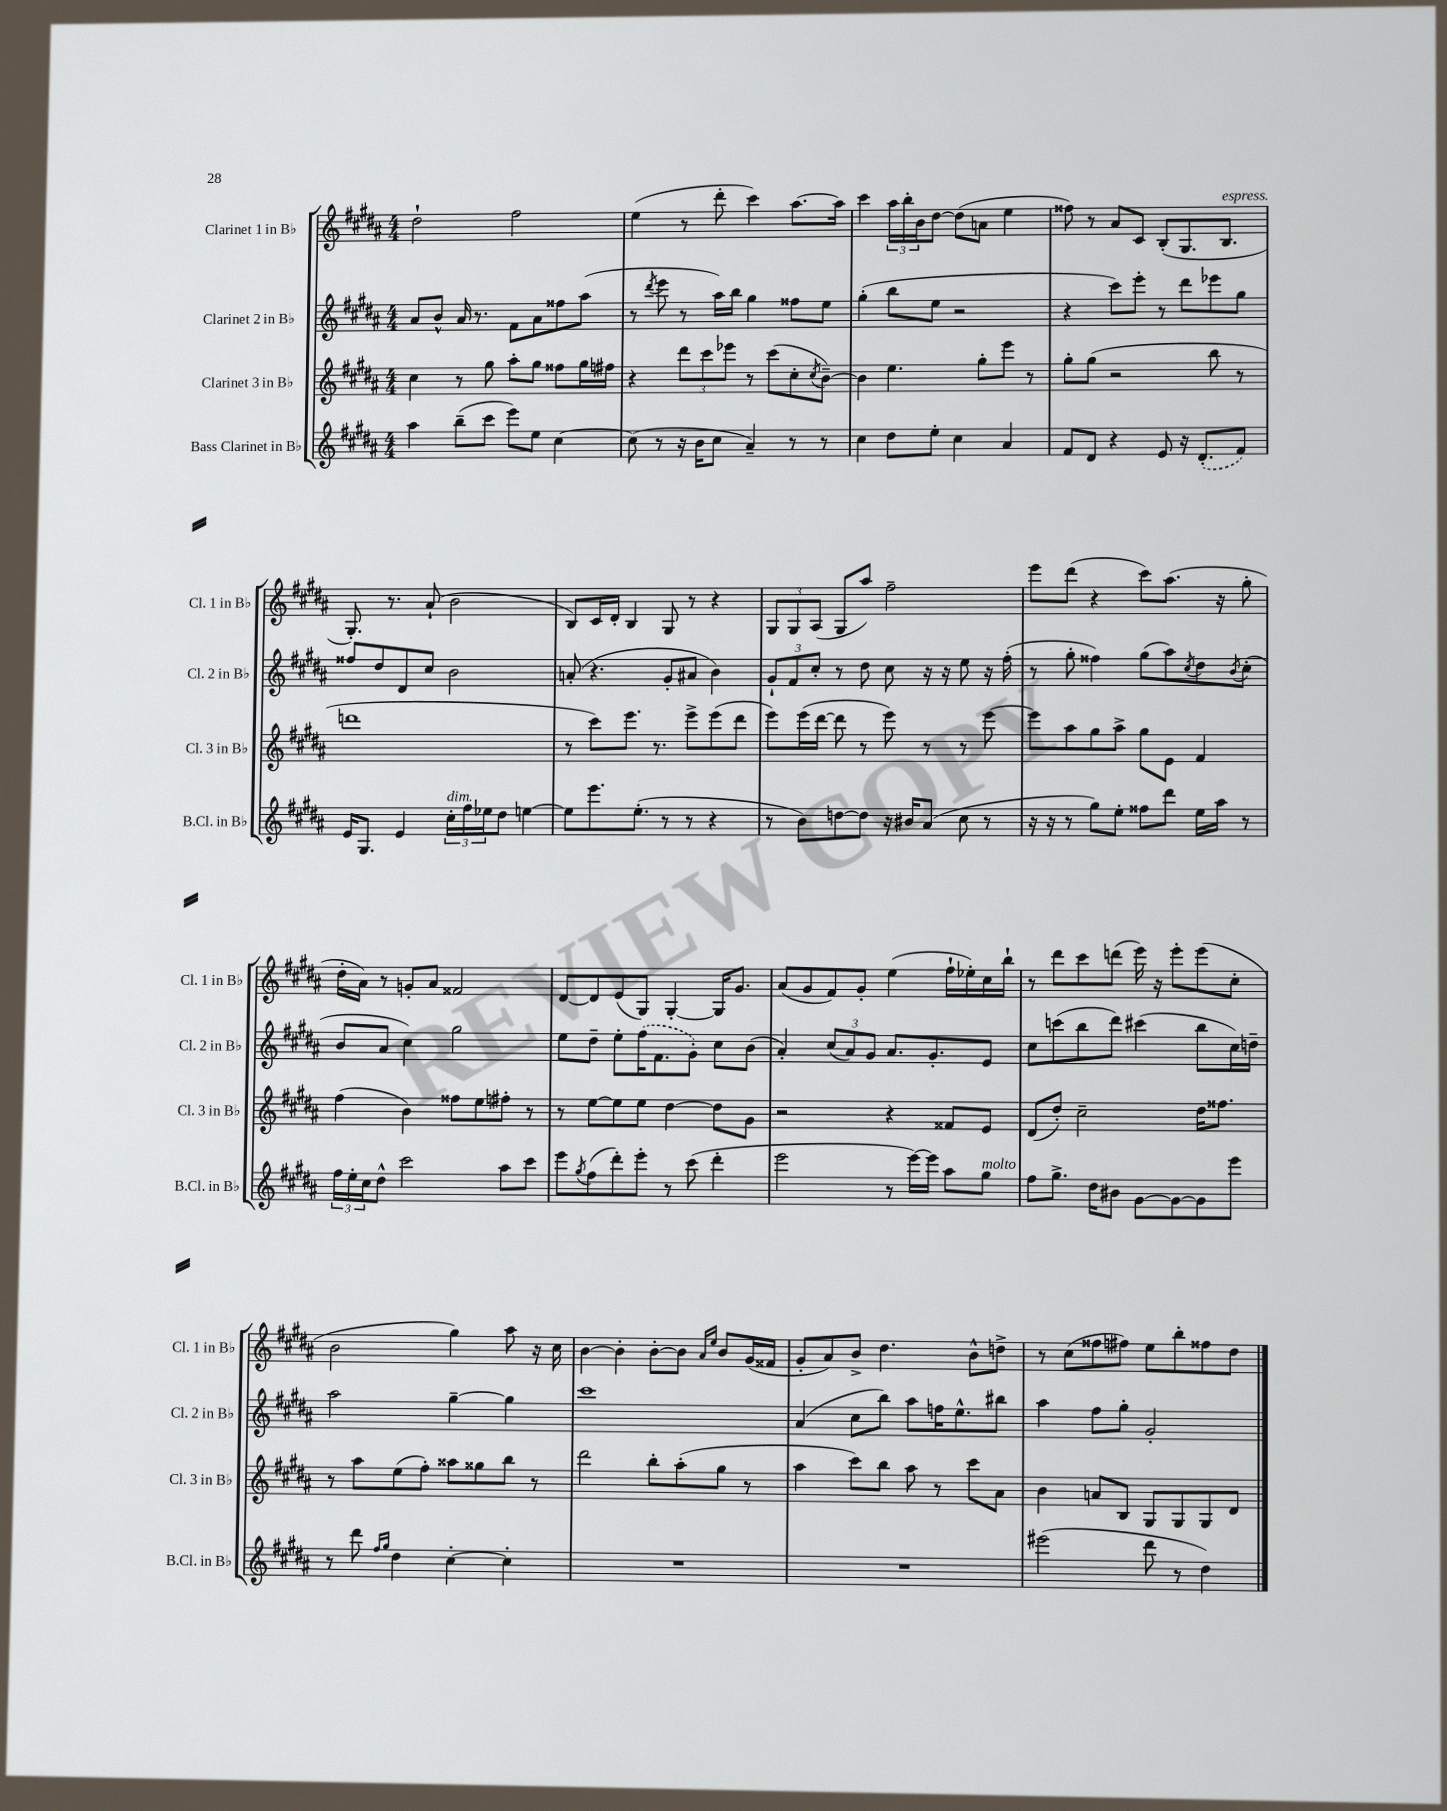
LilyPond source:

<<
\new StaffGroup <<
\new Staff = "s0" \with { instrumentName = "Clarinet 1 in Bb" shortInstrumentName = "Cl. 1 in Bb" } {
    \clef treble \key b \major \numericTimeSignature \time 4/4
    dis''2-! fis''2 |
    e''4( r8 dis'''8-. cis'''4) ais''8.~ ais''16 |
    cis'''4 \tuplet 3/2 { ais''16 b''16-. b'16 } dis''8~ dis''8( a'8 e''4 |
    fisis''8) r8 ais'8 cis'8 b8-.( gis8. b8.^\markup { \italic "espress." } |
    gis8.-.) r8. ais'8-!( b'2 |
    b8) cis'16 dis'16-. b4 gis8 r8 r4 |
    \tuplet 3/2 { gis8 gis8 ais8( } gis8 ais''8) fis''2-- |
    e'''8 dis'''8( r4 cis'''8) ais''8.( r16 gis''8-. |
    dis''16-. ais'16) r8 g'8-. ais'8 fisis'2 |
    dis'8~ dis'8 e'8( gis8) gis4~-. gis16 gis'8. |
    ais'8( gis'8 fis'8) gis'8-. e''4( fis''16-! ees''16-.) cis''16 b''16-! |
    r8 dis'''8 cis'''8 d'''8( e'''16) r16 e'''8-. e'''8( cis''8-. |
    b'2 gis''4) ais''8 r16 cis''16 |
    b'4~ b'4-. b'8~-. b'8 \grace { ais'16 e''16 } b'8 gis'16( fisis'16 |
    gis'8-. ais'8) b'8-> dis''4. b'8-^ d''8-> |
    r8 cis''8( fisis''8 fis''8) e''8 b''8-. fisis''8 dis''8 \bar "|." |
}
\new Staff = "s1" \with { instrumentName = "Clarinet 2 in Bb" shortInstrumentName = "Cl. 2 in Bb" } {
    \clef treble \key b \major \numericTimeSignature \time 4/4
    ais'8 b'8-^ ais'16 r8. fis'8 ais'8 fisis''8 ais''8( |
    r8 \acciaccatura { dis'''8 } e'''8 r8 ais''16) b''16 gis''4 fisis''8 e''8 |
    gis''4-.( b''8 e''8 r2 |
    r4 cis'''8) e'''8-. r8 dis'''8 ees'''8 gis''8 |
    fisis''8 dis''8 dis'8 cis''8 b'2 |
    a'8-.( r4. gis'8-. ais'8 b'4) |
    \tuplet 3/2 { gis'8-! fis'8 cis''8-. } r8 dis''8 cis''8 r16 r16 e''8 r16 fis''16-.( |
    r8 gis''8-. fisis''4) gis''8( ais''8) \acciaccatura { cis''8 } dis''8 \acciaccatura { b'8 } cis''8-.( |
    b'8 ais'8 cis''4) gis''2 |
    e''8 dis''8-- e''8-. \once \slurDashed fis''16( fis'8. gis'8-.) cis''8 b'8( |
    ais'4-.) \tuplet 3/2 { cis''8( ais'8) gis'8 } ais'8. gis'8.-. e'8 |
    cis''8 c'''8( b''8 dis'''8) cis'''4( b''8 cis''16) d''16-- |
    ais''2 gis''4~-- gis''4 |
    cis'''1 |
    ais'4( cis''8 b''8) ais''8 f''16 e''8.-^ bis''8 |
    ais''4 fis''8 gis''8-. gis'2-. \bar "|." |
}
\new Staff = "s2" \with { instrumentName = "Clarinet 3 in Bb" shortInstrumentName = "Cl. 3 in Bb" } {
    \clef treble \key b \major \numericTimeSignature \time 4/4
    cis''4 r8 gis''8 ais''8-. gis''8 fisis''8 gis''16 fis''16 |
    r4 \tuplet 3/2 { dis'''8 cis'''8 ees'''8 } r8 cis'''8( cis''8-. \acciaccatura { cis''8 } b'8~--) |
    b'4 e''4. gis''8-. e'''8 r8 |
    gis''8-. gis''8( r2 b''8 r8 |
    d'''1 |
    r8 cis'''8) e'''8. r8. e'''8-> e'''8( dis'''8 |
    e'''8) e'''16( dis'''16~ dis'''8 r8 e'''8) r8 r8 e'''8~ |
    e'''8 ais''8 gis''8 ais''8-> gis''8 e'8 fis'4 |
    fis''4( b'4) fisis''8 e''8 fis''8-. r8 |
    r8 e''8~ e''8 e''8 dis''4~ dis''8 gis'8 |
    r2 r4 fisis'8 e'8 |
    dis'8( dis''8-.) cis''2-- dis''16 fisis''8. |
    r8 ais''8 e''8( fis''8-.) aisis''8 gisis''8 b''8 r8 |
    dis'''2 b''8-. ais''8-.( gis''8 r8 |
    ais''4 cis'''8) b''8 ais''8 r8 cis'''8 ais'8 |
    b'4 a'8 b8 gis8 gis8 gis8 dis'8 \bar "|." |
}
\new Staff = "s3" \with { instrumentName = "Bass Clarinet in Bb" shortInstrumentName = "B.Cl. in Bb" } {
    \clef treble \key b \major \numericTimeSignature \time 4/4
    ais''4 b''8--( cis'''8 e'''8) e''8 cis''4~ |
    cis''8( r8 r16 b'16 cis''8 ais'4--) r8 r8 |
    cis''4 dis''8 e''8-. cis''4 ais'4 |
    fis'8 dis'8 r4 e'8 r16 \once \slurDashed dis'8.-.( fis'8) |
    e'16 gis8. e'4 \tuplet 3/2 { cis''16-.^\markup { \italic "dim." } fis''16 ees''16 } dis''8 e''4~ |
    e''8 e'''8. e''8.-.( r8 r8 r4 |
    r8 b'8) d''8~ d''8 r16 bis'16 ais'8( cis''8 r8 |
    r16 r16 r8 gis''8) e''8-. fisis''8 dis'''8 e''16 ais''16 r8 |
    \tuplet 3/2 { fis''16 e''16-. cis''16 } dis''8-^ cis'''2 ais''8 cis'''8 |
    e'''8 \acciaccatura { gis''8 } fis''8( dis'''8-.) e'''8-. r8 cis'''8( dis'''4-. |
    e'''2 r8 e'''16~) e'''16 ais''8 gis''8^\markup { \italic "molto" } |
    fis''8 gis''8.-> dis''16 bis'8 gis'8~ gis'8~ gis'8 e'''8 |
    r8 dis'''8 \grace { fis''16 gis''16 } dis''4 cis''4~-. cis''4-. |
    R1 |
    R1 |
    eis'''2( dis'''8 r8 dis''4) \bar "|." |
}
>>
>>
\layout { \context { \Score \remove "Bar_number_engraver" } }
